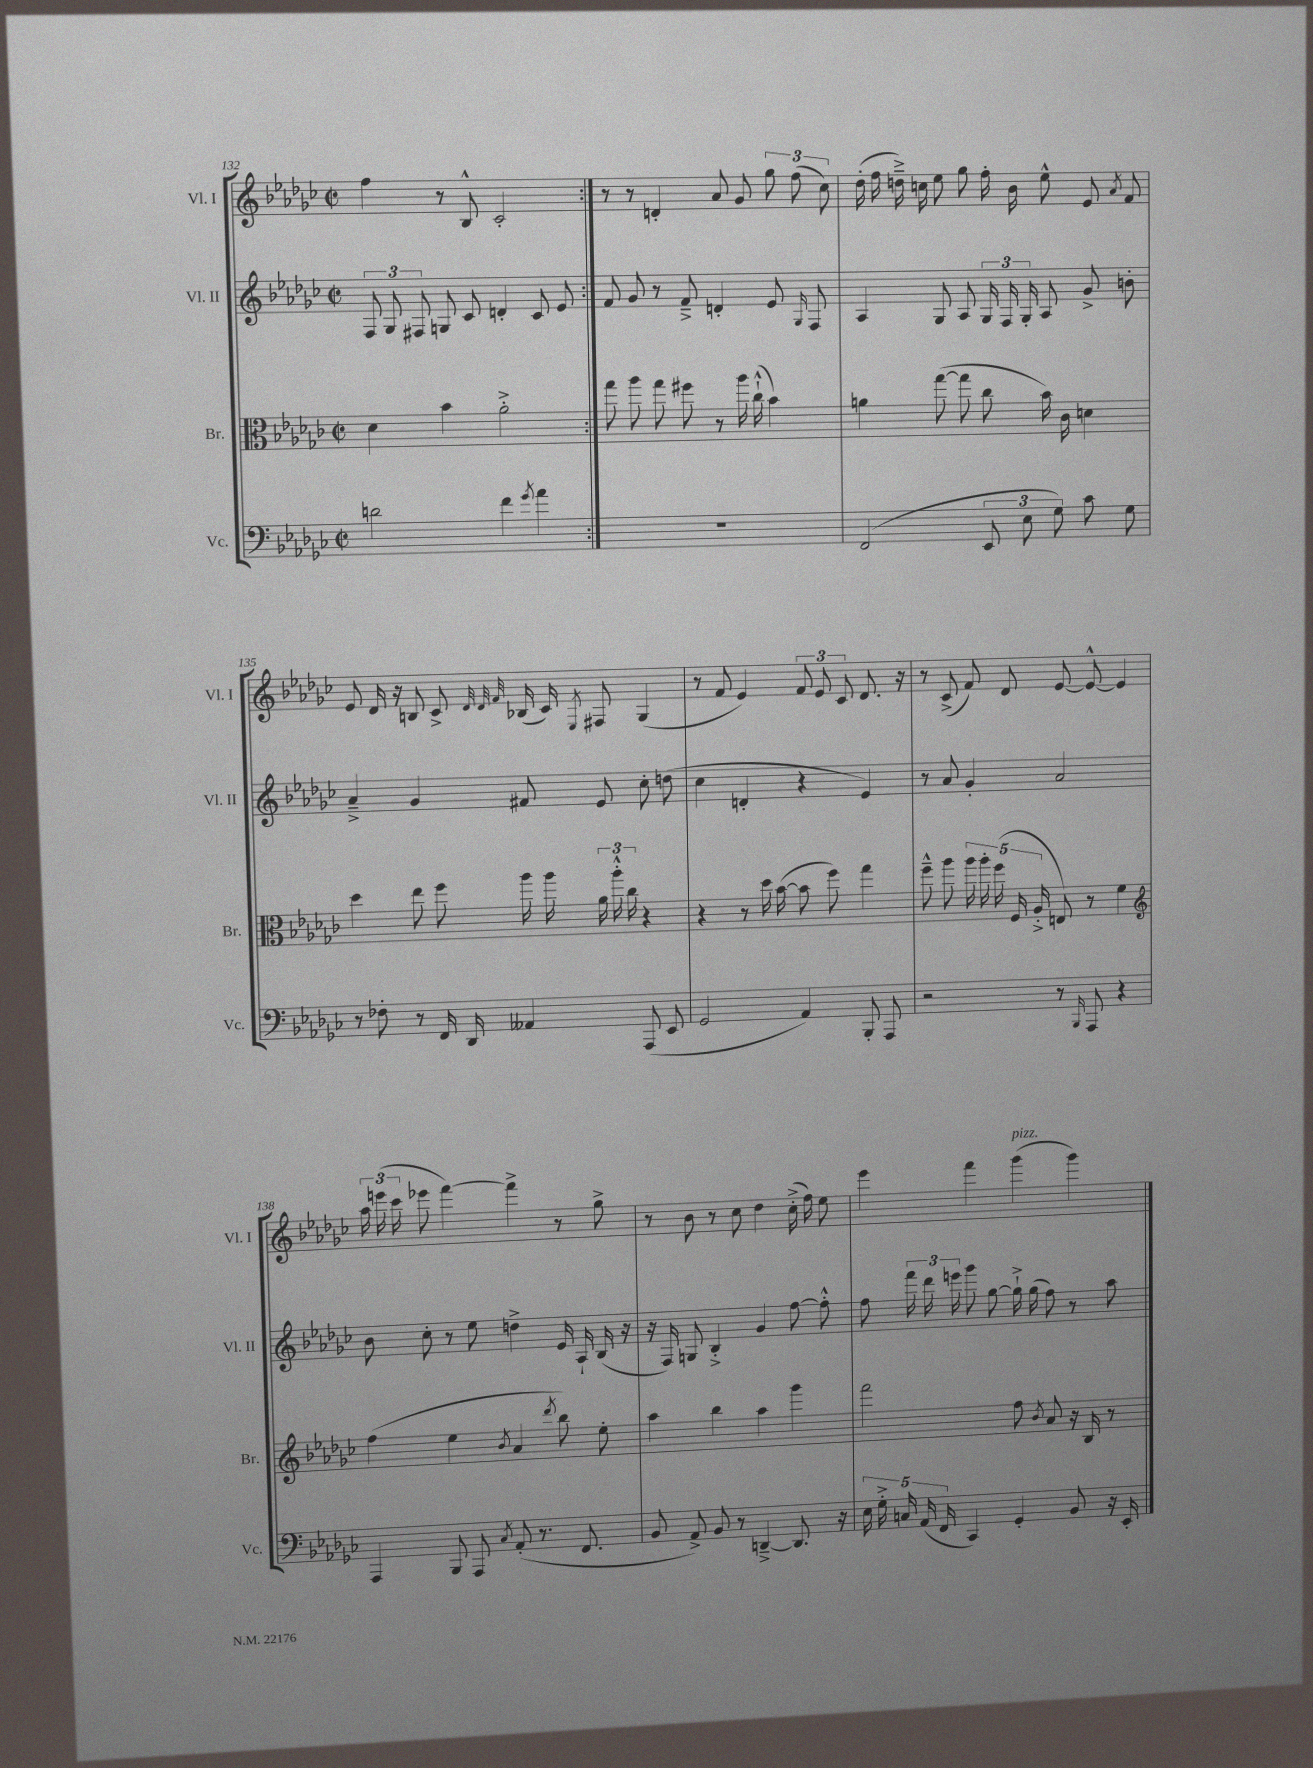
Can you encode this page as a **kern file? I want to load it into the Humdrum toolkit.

**kern	**kern	**kern	**kern
*part4	*part3	*part2	*part1
*staff4	*staff3	*staff2	*staff1
*I"Vc.	*I"Br.	*I"Vl. II	*I"Vl. I
*I'Vc.	*I'Br.	*I'Vl. II	*I'Vl. I
*clefF4	*clefC3	*clefG2	*clefG2
*k[b-e-a-d-g-c-]	*k[b-e-a-d-g-c-]	*k[b-e-a-d-g-c-]	*k[b-e-a-d-g-c-]
*M2/2	*M2/2	*M2/2	*M2/2
*met(c|)	*met(c|)	*met(c|)	*met(c|)
=132	=132	=132	=132
2dn\	4d-\	12F/	4ff\
.	.	12G-/	.
.	.	12F#X/	.
.	4b-\	8Gn/	8r
.	.	8c-/	8B-^^/
4f\	2a-'^\	4dn'/	2c-'/
8qg-/	.	.	.
4a-\	.	8c-/	.
.	.	8e-/	.
=133:|!	=133:|!	=133:|!	=133:|!
1r	8gg-\	8f/	8r
.	8aa-\	8g-/	8r
.	8gg-\	8r	4dn'/
.	8ff#X\	8f~^/	.
.	8r	4dn'/	8a-/
.	16aa-\	.	8g-/
.	(16cc-`^^\	.	.
.	4b-\)	8e-/	12gg-\
.	.	.	(12ff\
.	.	16qqG-/	.
.	.	8F/	.
.	.	.	12cc-\)
=134	=134	=134	=134
(2FF/	4an\	4A-/	(16dd-'\
.	.	.	16ff\
.	.	.	16ddn~^\)
.	.	.	16ccn\
.	([8gg-\	8G-/	8ee-\
.	8gg-\]	8A-/	8gg-\
12EE-/	8cc-\	24G-/	16ff'\
.	.	24F/	.
.	.	.	16b-\
12E-\	.	24G-'/	.
.	16b-\)	8A-/	8ee-^^\
12G-\)	.	.	.
.	16c-\	.	.
8c-\	4dn\	8g-^/	8e-/
.	.	.	8qa-/
8G-\	.	8bn'\	8f/
!!LO:LB:g=z
=135	=135	=135	=135
8r	4dd-\	4a-~^/	8e-/
8F-X'\	.	.	16d-/
.	.	.	16r
8r	8ee-\	4g-/	8Bn/
16FF/	8ff\	.	8c-^/
16DD-/	.	.	.
.	.	.	32qqd-/
.	.	.	32qqd-/
.	.	.	32qqf/
4AA--X/	16aa-\	8f#X/	(16B-X/
.	16aa-\	.	16c-/)
.	.	.	8qE-/
.	24a-\	8e-/	8F#X/
.	24aa-'^^\	.	.
.	24cc-\	.	.
(8AAA-/	4r	8cc-'\	(4G-/
8EE-/	.	(8ddn\	.
=136	=136	=136	=136
2GG-/	4r	4cc-\	8r
.	.	.	8f/
.	8r	4dn'/	4e-/)
.	16dd-\	.	.
.	([16b-\	.	.
4AA-/)	8b-\]	4r	12f/
.	.	.	12e-/
.	8ff\)	.	.
.	.	.	12c-/
8BBB-'/	4gg-\	4e-/)	8.d-/
8AAA-/	.	.	.
.	.	.	16r
=137	=137	=137	=137
2r	8ff~^^\	8r	8r
.	8aa-\	8a-/	(8c-^/
.	20aa-\	4g-'/	8f/)
.	20aa-'\	.	.
.	(20ff\	.	.
.	.	.	8d-/
.	20F/	.	.
.	20A-'^/	.	.
8r	8En/)	2a-/	[8e-/
16qqBBB-/	.	.	.
8AAA-/	8r	.	8e-^^/_
4r	4f\	.	4e-/]
!!LO:LB:g=z
=138	=138	=138	=138
*	*clefG2	*	*
4AAA-/	(4ff\	8b-\	24aa-\
.	.	.	(24eeen\
.	.	.	24ccc-\
.	.	8cc-'\	8eee-X\
8BBB-/	4ee-\	8r	[4fff\)
8AAA-/	.	8ee-\	.
8qC-/	8qb-/	.	.
(8AA-'/	4a-/	4ddn^\	4fff^\]
8.r	.	.	.
.	8qddd-/	.	.
.	8bb-\)	16e-/	8r
8.FF/	.	16A-`/	.
.	8ee-'\	(16B-/	8gg-^\
.	.	16r	.
=139	=139	=139	=139
8BB-/	4aa-\	16r	8r
.	.	16F/)	.
8AA-^/)	.	8Gn/	8b-\
8BB-/	4bb-\	4B-'^/	8r
8r	.	.	8cc-\
[4DDn~^/	4aa-\	4g-/	4dd-\
8.DD/]	4ggg-\	[8ff\	(16cc-'^\
.	.	.	16ff\)
.	.	8ff'^^\]	8ee-\
16r	.	.	.
=140	=140	=140	=140
20E-\	2fff\	8ff\	4eee-\
20G-'^\	.	.	.
20Cn/	.	.	.
.	.	24fff\	.
(20AA-/	.	.	.
.	.	24ddd-\	.
20FF/	.	.	.
.	.	24eeen\	.
4CC-/)	.	8ggg-\	4fff\
.	.	[8gg-\	.
!	!	!	!LO:TX:a:i:t=pizz.
4GG-'/	8ff\	16gg-`^\]	(4ggg-\
.	.	(16gg-\	.
.	8qb-/	.	.
.	8a-/	8ff\)	.
8BB-/	16r	8r	4ggg-\)
.	16B-/	.	.
16r	8r	8aa-\	.
16EE-'/	.	.	.
==	==	==	==
*-	*-	*-	*-
